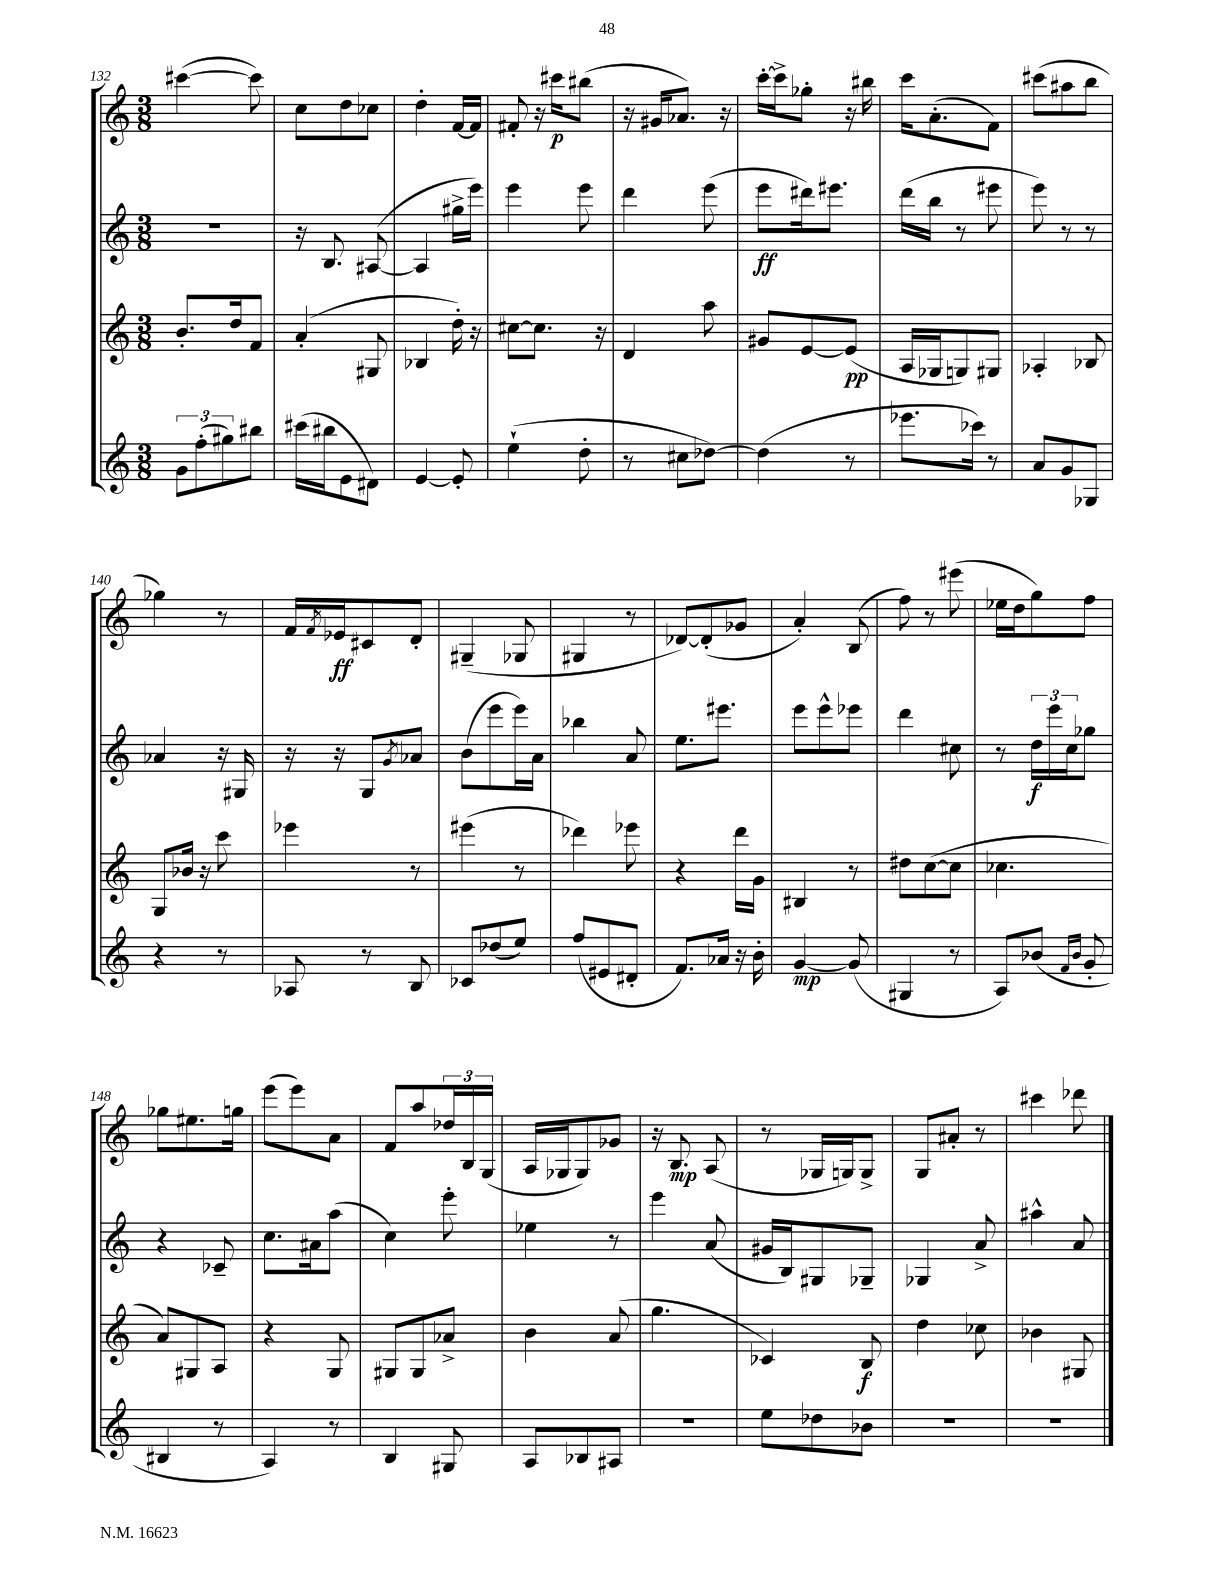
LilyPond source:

<<
\new StaffGroup <<
\new Staff = "s0" {
    \clef treble \key c \major \numericTimeSignature \time 3/8
    cis'''4~( cis'''8) |
    c''8 d''8 ces''8 |
    d''4-. f'16~ f'16 |
    fis'8-. r16 cis'''16\p bis''8( |
    r16 gis'16 aes'8.) r16 |
    c'''16~-. c'''16-> ges''8-. r16 bis''16 |
    c'''16 a'8.-.( f'8) |
    cis'''8( ais''8 b''8 |
    ges''4) r8 |
    f'16 \acciaccatura { f'8 } ees'16\ff cis'8 d'8-. |
    gis4--( ges8 |
    gis4 r8 |
    des'8~) des'8-.( ges'8 |
    a'4-.) b8( |
    f''8) r8 eis'''8( |
    ees''16 d''16 g''8) f''8 |
    ges''8 eis''8. g''16 |
    e'''8( e'''8) a'8 |
    f'8 a''8 \tuplet 3/2 { des''16 b16 g16( } |
    a16 ges16 ges8) ges'8 |
    r16 b8.\mp a8( |
    r8 ges16 g16) g8-> |
    g8 ais'8-. r8 |
    cis'''4 des'''8 \bar "|." |
}
\new Staff = "s1" {
    \clef treble \key c \major \numericTimeSignature \time 3/8
    r4. |
    r16 b8. ais8~( |
    ais4 gis''16-> e'''16) |
    e'''4 e'''8 |
    d'''4 e'''8( |
    e'''8\ff dis'''16) eis'''8. |
    d'''16( b''16 r8 eis'''8 |
    e'''8) r8 r8 |
    aes'4 r16 gis16 |
    r16 r16 g8 \acciaccatura { g'8 } aes'8 |
    b'8( e'''8 e'''16) a'16 |
    bes''4 a'8 |
    e''8. eis'''8. |
    e'''8 e'''8-^ ees'''8 |
    d'''4 cis''8 |
    r8 \tuplet 3/2 { d''16\f e'''16 c''16 } ges''8 |
    r4 ces'8-- |
    c''8. ais'16 a''8( |
    c''4) e'''8-. |
    ees''4 r8 |
    e'''4 a'8( |
    gis'16 b16) gis8 ges8-- |
    ges4 a'8-> |
    ais''4-^ a'8 \bar "|." |
}
\new Staff = "s2" {
    \clef treble \key c \major \numericTimeSignature \time 3/8
    b'8.-. d''16 f'8 |
    a'4-.( gis8 |
    bes4 d''16-.) r16 |
    cis''8~ cis''8. r16 |
    d'4 a''8 |
    gis'8 e'8~ e'8\pp( |
    a16 ges16 g8) gis8 |
    aes4-. bes8 |
    g8 bes'16 r16 c'''8 |
    ees'''4 r8 |
    eis'''4( r8 |
    des'''4) ees'''8 |
    r4 d'''16 g'16 |
    bis4 r8 |
    dis''8 c''8~( c''8 |
    ces''4. |
    a'8) gis8 a8 |
    r4 g8 |
    gis8 gis8 aes'8-> |
    b'4 a'8( |
    g''4. |
    ces'4) b8\f |
    d''4 ces''8 |
    bes'4 gis8 \bar "|." |
}
\new Staff = "s3" {
    \clef treble \key c \major \numericTimeSignature \time 3/8
    \tuplet 3/2 { g'8 f''8-.( gis''8) } bis''8 |
    cis'''16( bis''16 e'8 dis'8) |
    e'4~ e'8-. |
    e''4-!( d''8-. |
    r8 cis''8 des''8~) |
    des''4( r8 |
    ees'''8. ces'''16) r8 |
    a'8 g'8 ges8 |
    r4 r8 |
    aes8 r8 b8 |
    ces'8 des''8( e''8) |
    f''8( eis'8 dis'8-. |
    f'8.) aes'16 r16 b'16-. |
    g'4~\mp g'8( |
    gis4 r8 |
    a8) bes'8( \grace { f'16 bes'16 } g'8-. |
    bis4 r8 |
    a4) r8 |
    b4 gis8 |
    a8 bes8 ais8 |
    R4. |
    e''8 des''8 bes'8 |
    R4. |
    R4. \bar "|." |
}
>>
>>
\layout { \context { \Score currentBarNumber = #132 } }
